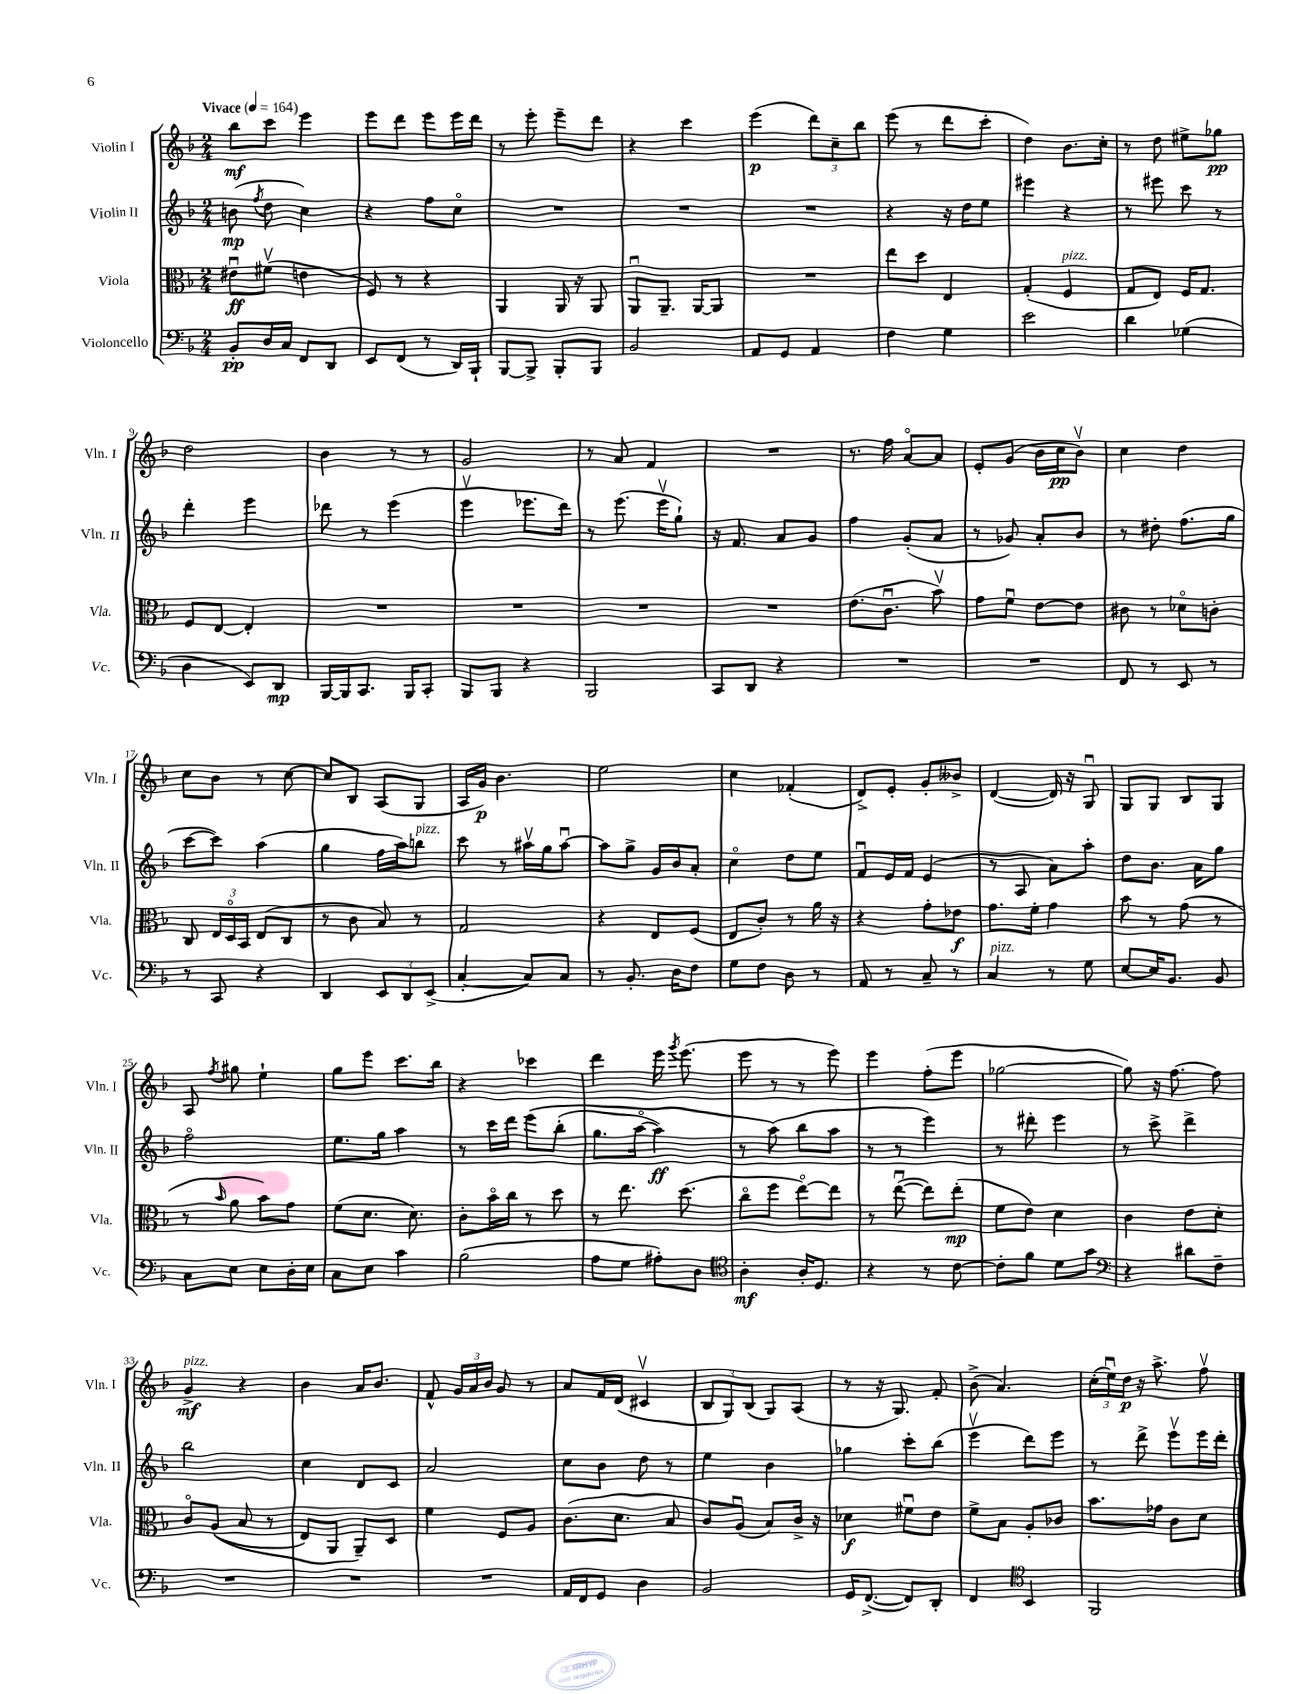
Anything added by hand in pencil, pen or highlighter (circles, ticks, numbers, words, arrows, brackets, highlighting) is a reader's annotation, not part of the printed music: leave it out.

**kern	**dynam	**kern	**dynam	**kern	**dynam	**kern	**dynam
*part4	*part4	*part3	*part3	*part2	*part2	*part1	*part1
*staff4	*staff4	*staff3	*staff3	*staff2	*staff2	*staff1	*staff1
*I"Violoncello	*	*I"Viola	*	*I"Violin II	*	*I"Violin I	*
*I'Vc.	*	*I'Vla.	*	*I'Vln. II	*	*I'Vln. I	*
*clefF4	*	*clefC3	*	*clefG2	*	*clefG2	*
*k[b-]	*	*k[b-]	*	*k[b-]	*	*k[b-]	*
*M2/4	*	*M2/4	*	*M2/4	*	*M2/4	*
*MM164	*	*MM164	*	*MM164	*	*MM164	*
=1	=1	=1	=1	=1	=1	=1	=1
!	!	!	!	!	!	!LO:TX:a:B:t=Vivace	!
8BB-'/L	pp	8e#Xu\L	ff	(8bn\	mp	8bb-\L	mf
.	.	.	.	8qff/	.	.	.
16D/L	.	(8f#Xv\J	.	8dd\	.	8ccc\J	.
16C/JJ	.	.	.	.	.	.	.
8FF/L	.	4en\	.	4cc\)	.	4eee\	.
8DD/J	.	.	.	.	.	.	.
=2	=2	=2	=2	=2	=2	=2	=2
8EE/L	.	8F/)	.	4r	.	8eee\L	.
(8FF/J	.	8r	.	.	.	8ddd\J	.
8r	.	4r	.	8ff\L	.	8eee\L	.
16DD/LL)	.	.	.	8cc\J	.	16eee\L	.
16BBB-`/JJ	.	.	.	.	.	16ddd\JJ	.
=3	=3	=3	=3	=3	=3	=3	=3
[8BBB-/L	.	4AA/	.	2r	.	8r	.
8BBB-^/J]	.	.	.	.	.	8eee'\	.
8BBB-'/L	.	16AA/	.	.	.	8eee~\L	.
.	.	16r	.	.	.	.	.
8BBB-/J	.	8AA/	.	.	.	8ddd\J	.
=4	=4	=4	=4	=4	=4	=4	=4
2BB-/	.	8AAu/L	.	2r	.	4r	.
.	.	8.AA~/J	.	.	.	.	.
.	.	.	.	.	.	4ccc\	.
.	.	[16AA/KL	.	.	.	.	.
.	.	8AA/J]	.	.	.	.	.
=5	=5	=5	=5	=5	=5	=5	=5
8AA/L	.	2r	.	2r	.	(4eee\	p
8GG/J	.	.	.	.	.	.	.
4AA/	.	.	.	.	.	12ddd\L)	.
.	.	.	.	.	.	12cc~\	.
.	.	.	.	.	.	12bb-\J	.
=6	=6	=6	=6	=6	=6	=6	=6
4F\	.	8ee\L	.	4r	.	(8eee\	.
.	.	8dd\J	.	.	.	8r	.
4G\	.	4E/	.	16r	.	8ddd\L	.
.	.	.	.	16dd\KL	.	.	.
.	.	.	.	8ee\J	.	8ccc'\J	.
=7	=7	=7	=7	=7	=7	=7	=7
2e\	.	(4G'/	.	4eee#X\	.	4dd\)	.
!	!	!LO:TX:a:i:t=pizz.	!	!	!	!	!
.	.	4F/	.	4r	.	8.b-\L	.
.	.	.	.	.	.	16cc'\Jk	.
=8	=8	=8	=8	=8	=8	=8	=8
4d\	.	8G/L	.	8r	.	8r	.
.	.	8E/J)	.	8eee#X\	.	8dd\	.
(4G-X\	.	16F/KL	.	8ccc\	.	8ee#X^\L	.
.	.	8.G/J	.	.	.	.	.
.	.	.	.	8r	.	8gg-X\J	pp
!!LO:LB:g=z
=9	=9	=9	=9	=9	=9	=9	=9
4D\	.	8F/L	.	4ddd'\	.	2dd\	.
.	.	[8E/J	.	.	.	.	.
8EE/L)	.	4E'/]	.	4eee\	.	.	.
8DD/J	mp	.	.	.	.	.	.
=10	=10	=10	=10	=10	=10	=10	=10
[16BBB-/LL	.	2r	.	8ddd-X\	.	4b-\	.
16BBB-/J]	.	.	.	.	.	.	.
8.CC/J	.	.	.	8r	.	.	.
.	.	.	.	(4eee\	.	8r	.
16BBB-/KL	.	.	.	.	.	.	.
8CC'/J	.	.	.	.	.	8r	.
=11	=11	=11	=11	=11	=11	=11	=11
8BBB-/L	.	2r	.	4eeev\	.	2g/	.
8BBB-/J	.	.	.	.	.	.	.
4r	.	.	.	8.eee-X\L	.	.	.
.	.	.	.	16ddd\Jk)	.	.	.
=12	=12	=12	=12	=12	=12	=12	=12
2BBB-/	.	2r	.	8r	.	8r	.
.	.	.	.	(8.eee\	.	8a/	.
.	.	.	.	.	.	4f/	.
.	.	.	.	16eeev\KL	.	.	.
.	.	.	.	8gg`\J)	.	.	.
=13	=13	=13	=13	=13	=13	=13	=13
8CC/L	.	2r	.	16r	.	2r	.
.	.	.	.	8.f/	.	.	.
8DD/J	.	.	.	.	.	.	.
4r	.	.	.	8a/L	.	.	.
.	.	.	.	8g/J	.	.	.
=14	=14	=14	=14	=14	=14	=14	=14
2r	.	(8.e\L	.	4ff\	.	8.r	.
.	.	8.cu\J	.	.	.	16ff\	.
.	.	.	.	(8g'/L	.	[8a/L	.
.	.	8b-v\)	.	8a/J	.	8a/J]	.
=15	=15	=15	=15	=15	=15	=15	=15
2r	.	8g\L	.	8r	.	8e'/L	.
.	.	8fu\J	.	8g-X/)	.	(8g/J	.
.	.	[8e\L	.	8a'/L	.	16b-\LL	.
.	.	.	.	.	.	16cc\J	pp
.	.	8e\J]	.	8b-/J	.	8b-v\J)	.
=16	=16	=16	=16	=16	=16	=16	=16
8FF/	.	8c#X\	.	8r	.	4cc\	.
8r	.	8r	.	8dd#X'\	.	.	.
8EE/	.	8d-X\L	.	(8.ff\L	.	4dd\	.
8r	.	8cn'\J	.	.	.	.	.
.	.	.	.	16gg\Jk	.	.	.
!!LO:LB:g=z
=17	=17	=17	=17	=17	=17	=17	=17
8r	.	8C/	.	[8ccc\L	.	8cc\L	.
8CC/	.	24E/LL	.	8ccc\J])	.	8b-\J	.
.	.	24D/	.	.	.	.	.
.	.	24BB-/JJ	.	.	.	.	.
4r	.	(8E/L	.	(4aa\	.	8r	.
.	.	8C/J	.	.	.	[8cc\	.
=18	=18	=18	=18	=18	=18	=18	=18
4DD/	.	8r	.	4gg\	.	8cc/L]	.
.	.	8c\	.	.	.	8B-/J	.
12EE/L	.	8B-/)	.	16ff\LL	.	(8A/L	.
.	.	.	.	16aa\J)	.	.	.
12DD/	.	.	.	.	.	.	.
!	!	!	!	!LO:TX:a:i:t=pizz.	!	!	!
.	.	8r	.	8bbn\J	.	8G/J	.
(12EE^/J	.	.	.	.	.	.	.
=19	=19	=19	=19	=19	=19	=19	=19
[4C'/	.	2G/	.	8ccc\	.	16A/LL	.
.	.	.	.	.	.	16g/JJ)	p
.	.	.	.	8r	.	4.b-\	.
8C/L])	.	.	.	16aa#Xv\LL	.	.	.
.	.	.	.	16gg\J	.	.	.
8C/J	.	.	.	[8aa#u\J	.	.	.
=20	=20	=20	=20	=20	=20	=20	=20
8r	.	4r	.	8aa#\L]	.	2ee\	.
8.BB-'/	.	.	.	8gg^\J	.	.	.
.	.	8E/L	.	16g/LL	.	.	.
16D\KL	.	.	.	16b-/J	.	.	.
8F\J	.	(8F/J	.	8a'/J	.	.	.
=21	=21	=21	=21	=21	=21	=21	=21
8G\L	.	8E/L	.	4cc\	.	4cc\	.
8F\J	.	8c'/J)	.	.	.	.	.
8D\	.	8r	.	8dd\L	.	(4f-X'/	.
8r	.	16a\	.	8ee\J	.	.	.
.	.	16r	.	.	.	.	.
=22	=22	=22	=22	=22	=22	=22	=22
8AA/	.	4r	.	8fu/L	.	8d^/L)	.
8r	.	.	.	16e/L	.	8e'/J	.
.	.	.	.	16f/JJ	.	.	.
8C~/	.	8g'\L	.	(4e/	.	8g'/L	.
8r	.	8e-X\J	f	.	.	8b--X^/J	.
=23	=23	=23	=23	=23	=23	=23	=23
!LO:TX:a:i:t=pizz.	!	!	!	!	!	!	!
4C/	.	8.g\L	.	8r	.	([4d/	.
.	.	.	.	8A/	.	.	.
.	.	16f'\Jk	.	.	.	.	.
8r	.	4g\	.	8a\L)	.	16d/])	.
.	.	.	.	.	.	16r	.
8G\	.	.	.	8aa'\J	.	8Gu/	.
=24	=24	=24	=24	=24	=24	=24	=24
[8E/L	.	8b-\	.	8dd\L	.	8G/L	.
16E/K]	.	8r	.	8.b-\J	.	8G/J	.
8.BB-/J	.	.	.	.	.	.	.
.	.	(8g\	.	.	.	8B-/L	.
.	.	.	.	16a\KL	.	.	.
8BB-/	.	8r	.	8gg\J	.	8G/J	.
!!LO:LB:g=z
=25	=25	=25	=25	=25	=25	=25	=25
8C\L	.	8r	.	2ff\	.	8A/	.
.	.	16qqb-/	.	.	.	8qff/	.
8E\J	.	8a\	.	.	.	8gg#X\	.
8E\L	.	8b-\L)	.	.	.	4ee`\	.
16D'\L	.	8g\J	.	.	.	.	.
16E\JJ	.	.	.	.	.	.	.
=26	=26	=26	=26	=26	=26	=26	=26
8C\L	.	(8f\L	.	8.ee\L	.	8gg\L	.
8E\J	.	8.d\J	.	.	.	8eee\J	.
.	.	.	.	16gg\Jk	.	.	.
4c\	.	.	.	4aa\	.	8.ccc\L	.
.	.	8.d\)	.	.	.	.	.
.	.	.	.	.	.	16bb-\Jk	.
=27	=27	=27	=27	=27	=27	=27	=27
(2B-\	.	8c'\L	.	8r	.	4r	.
.	.	16b-\L	.	16ccc\LL	.	.	.
.	.	16cc\JJ	.	16ddd\JJ	.	.	.
.	.	8r	.	(8eee\L	.	4ccc-X\	.
.	.	8dd\	.	(8bb-'\J	.	.	.
=28	=28	=28	=28	=28	=28	=28	=28
8A\L	.	8r	.	8.gg\L	.	4ddd\	.
8G\J	.	8.ee\	.	.	.	.	.
.	.	.	.	[16aa\Jk	.	.	.
8A#X'\L)	.	.	.	4aa\])	ff	16eee\	.
.	.	.	.	.	.	8qggg/	.
.	.	(8.dd\	.	.	.	(8.eee\	.
8D\J	.	.	.	.	.	.	.
=29	=29	=29	=29	=29	=29	=29	=29
*clefC4	*	*	*	*	*	*	*
4A'\	mf	8cc\L	.	8r	.	8eee\	.
.	.	8ff\J	.	(8aa\)	.	8r	.
16A'/KL	.	[8ee\L)	.	8bb-\L	.	8r	.
8.D/J	.	.	.	.	.	.	.
.	.	8ee\J]	.	8aa\J	.	8eee\)	.
=30	=30	=30	=30	=30	=30	=30	=30
4r	.	8r	.	8r	.	4eee\	.
.	.	([8eeu\	.	8r	.	.	.
8r	.	8ee\L])	.	4eee\)	.	(8ff'\L	.
[8c\	.	(8ee'\J	mp	.	.	8eee\J	.
=31	=31	=31	=31	=31	=31	=31	=31
8c'\L]	.	8f\L	.	8r	.	[2gg-X\	.
8f\J	.	8e\J)	.	8ddd#X'\	.	.	.
8d\L	.	4d\	.	4eee\	.	.	.
8g\J	.	.	.	.	.	.	.
=32	=32	=32	=32	=32	=32	=32	=32
*clefF4	*	*	*	*	*	*	*
4r	.	4c\	.	8r	.	8gg-\])	.
.	.	.	.	8ccc^\	.	16r	.
.	.	.	.	.	.	[8.ff\	.
8d#X\L	.	8e\L	.	4ddd^\	.	.	.
8F~\J	.	8d'\J	.	.	.	8ff\]	.
!!LO:LB:g=z
=33	=33	=33	=33	=33	=33	=33	=33
!	!	!	!	!	!	!LO:TX:a:i:t=pizz.	!
2r	.	8c/L	.	2bb-\	.	4g^/	mf
.	.	((8A/J	.	.	.	.	.
.	.	8B-/	.	.	.	4r	.
.	.	8r	.	.	.	.	.
=34	=34	=34	=34	=34	=34	=34	=34
2r	.	8E/L)	.	4cc\	.	4b-\	.
.	.	8AA/J	.	.	.	.	.
.	.	8AA~/L)	.	8d/L	.	16a/KL	.
.	.	.	.	.	.	8.b-/J	.
.	.	8D/J	.	8c/J	.	.	.
=35	=35	=35	=35	=35	=35	=35	=35
2r	.	4f\	.	2a/	.	8f^^/	.
.	.	.	.	.	.	24g/LL	.
.	.	.	.	.	.	24a/	.
.	.	.	.	.	.	24b-/JJ	.
.	.	8F/L	.	.	.	8g/	.
.	.	8A/J	.	.	.	8r	.
=36	=36	=36	=36	=36	=36	=36	=36
16AA/LL	.	(8.c\L	.	8cc\L	.	8a/L	.
16FF/J	.	.	.	.	.	.	.
8GG/J	.	.	.	8b-\J	.	16f/L	.
.	.	8.d\J	.	.	.	(16d/JJ	.
4D\	.	.	.	8dd\	.	4c#Xv/	.
.	.	8B-/	.	8r	.	.	.
=37	=37	=37	=37	=37	=37	=37	=37
2BB-/	.	8c/L)	.	4ee\	.	12B-/L	.
.	.	.	.	.	.	12G/)	.
.	.	(8Au/J	.	.	.	.	.
.	.	.	.	.	.	(12B-/J	.
.	.	8B-/L)	.	4b-\	.	8G/L)	.
.	.	16c^/Jk	.	.	.	(8A/J	.
.	.	16r	.	.	.	.	.
=38	=38	=38	=38	=38	=38	=38	=38
16GG/KL	.	4d-X\	f	4gg-X\	.	8r	.
([8.FF^/J	.	.	.	.	.	.	.
.	.	.	.	.	.	16r	.
.	.	.	.	.	.	8.G/)	.
8FF/L])	.	8f#Xu\L	.	8ccc'\L	.	.	.
8DD'/J	.	8e\J	.	(8bb-\J	.	8f'/	.
=39	=39	=39	=39	=39	=39	=39	=39
4FF/	.	8f^\L	.	4eeev\	.	(8b-^\	.
.	.	8B-\J	.	.	.	4.a/)	.
*clefC4	*	*	*	*	*	*	*
4BB-/	.	8A'/L	.	8ddd\L)	.	.	.
.	.	8c-X/J	.	8eee\J	.	.	.
=40	=40	=40	=40	=40	=40	=40	=40
2FF/	.	8.b-\L	.	8r	.	(24cc'\LL	.
.	.	.	.	.	.	24eeu\)	.
.	.	.	.	.	.	24dd\JJ	p
.	.	.	.	8ddd^\	.	16r	.
.	.	16g-X\Jk	.	.	.	8.aa^\	.
.	.	8c\L	.	8eeev\L	.	.	.
.	.	8d\J	.	16eee\L	.	8ffv\	.
.	.	.	.	16ddd'\JJ	.	.	.
==	==	==	==	==	==	==	==
*-	*-	*-	*-	*-	*-	*-	*-
